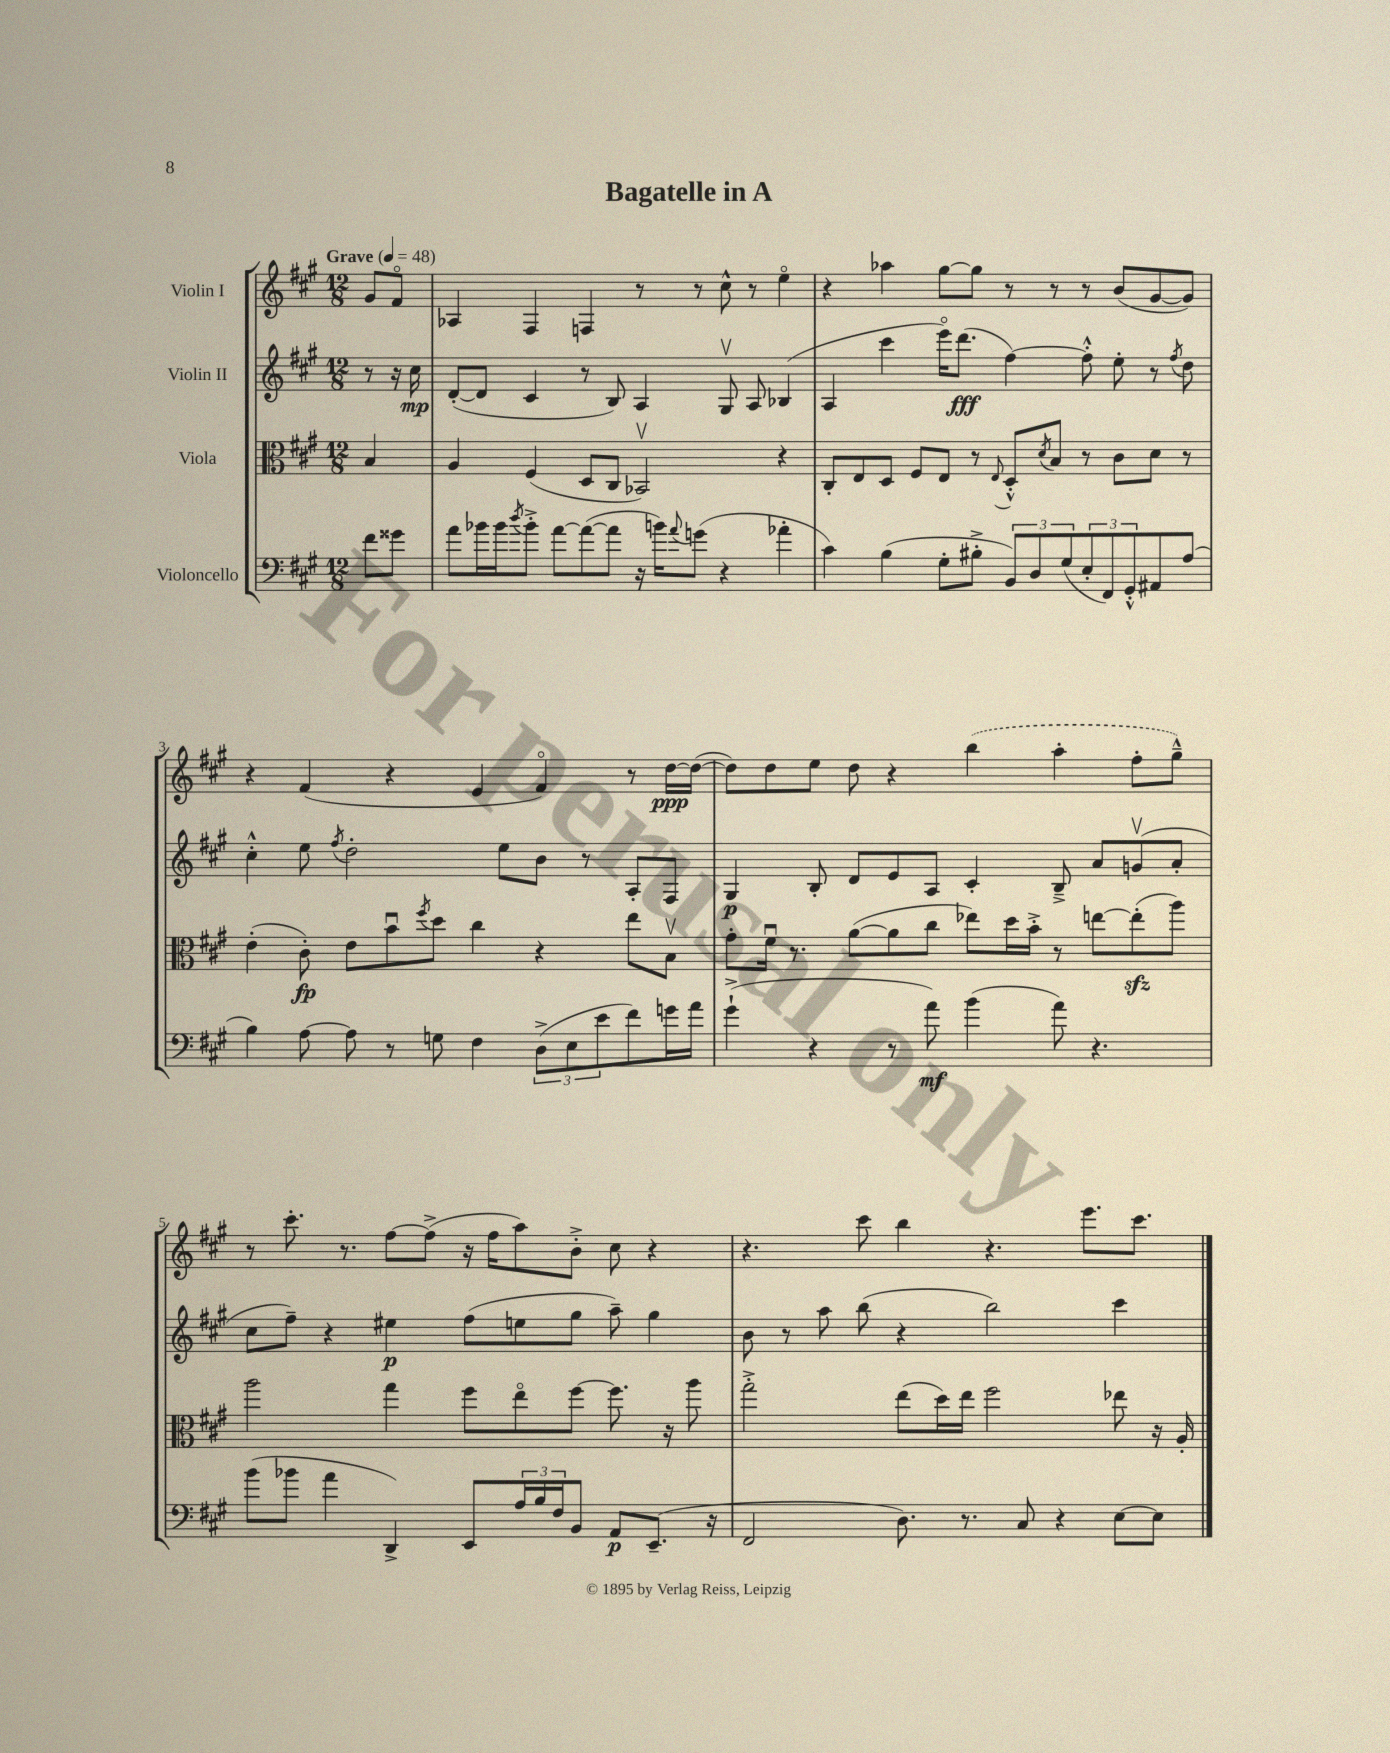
\header { title = "Bagatelle in A" }
<<
\new StaffGroup <<
\new Staff = "s0" \with { instrumentName = "Violin I" } {
    \clef treble \key a \major \numericTimeSignature \time 12/8 \partial 4 \tempo "Grave" 4 = 48
    gis'8 fis'8\flageolet |
    aes4 fis4 f4 r8 r8 cis''8-^ r8 e''4\flageolet |
    r4 aes''4 gis''8~ gis''8 r8 r8 r8 b'8( gis'8~ gis'8) |
    r4 fis'4( r4 e'4 fis'4\flageolet) r8 d''16~\ppp d''16~( |
    d''8) d''8 e''8 d''8 r4 \once \slurDashed b''4( a''4-. fis''8-. gis''8---^) |
    r8 cis'''8.-. r8. fis''8~ fis''8->( r16 fis''16 a''8) b'8-.-> cis''8 r4 |
    r4. cis'''8 b''4 r4. e'''8. cis'''8. \bar "|." |
}
\new Staff = "s1" \with { instrumentName = "Violin II" } {
    \clef treble \key a \major \numericTimeSignature \time 12/8 \partial 4
    r8 r16 cis''16\mp |
    d'8~-.( d'8 cis'4 r8 b8) a4 gis8\upbow a8 bes4( |
    a4 cis'''4 e'''16\flageolet) d'''8.\fff( fis''4~) fis''8-.-^ e''8-. r8 \acciaccatura { fis''8 } d''8 |
    cis''4-.-^ e''8 \acciaccatura { fis''8 } d''2-. e''8 b'8 r8 a8-. fis8 |
    gis4\p b8-. d'8 e'8 a8 cis'4-. b8---> a'8 g'8\upbow( a'8-. |
    cis''8 fis''8--) r4 eis''4\p fis''8( e''8 gis''8 a''8--) gis''4 |
    b'8 r8 a''8 b''8( r4 b''2) cis'''4 \bar "|." |
}
\new Staff = "s2" \with { instrumentName = "Viola" } {
    \clef alto \key a \major \numericTimeSignature \time 12/8 \partial 4
    b4 |
    a4 fis4( d8 cis8 bes,2\upbow) r4 |
    cis8-. e8 d8 fis8 e8 r8 \appoggiatura { e8 } d8-.-^ \acciaccatura { d'8 } b8 r8 cis'8 d'8 r8 |
    e'4-.( cis'8-.\fp) e'8 b'8\downbow \acciaccatura { fis''8 } d''8 cis''4 r4 e''8 b8\upbow |
    gis'8-. fis'16\downbow r8. a'8~( a'8 cis''8 ees''8) d''16 b'16-.-> r8 e''8~ e''8-.\sfz( a''8) |
    a''2 gis''4 fis''8 e''8\flageolet fis''8~ fis''8. r16 a''8 |
    gis''2-.-> e''8( d''16) e''16 fis''2 ees''8 r16 a16-. \bar "|." |
}
\new Staff = "s3" \with { instrumentName = "Violoncello" } {
    \clef bass \key a \major \numericTimeSignature \time 12/8 \partial 4
    fis'8 gisis'8 |
    a'8 bes'16 bes'16 \acciaccatura { d''8 } bes'8-.-> a'8~ a'8~( a'8 r16 b'16) \appoggiatura { a'8 } g'8( r4 aes'4-. |
    cis'4) b4( gis8-. bis8-.-> \tuplet 3/2 { b,8) d8 gis8( } \tuplet 3/2 { e8-. fis,8) gis,8-.-^ } ais,8 a8( |
    b4) a8~ a8 r8 g8 fis4 \tuplet 3/2 { d8->( e8 e'8 } fis'8) g'16 a'16 |
    gis'4-!->( r4 r8 a'8\mf) b'4( a'8) r4. |
    b'8( bes'8 a'4 d,4->) e,8 \tuplet 3/2 { a16 b16 fis16 } b,8 a,8\p e,8.--( r16 |
    fis,2 d8.) r8. cis8 r4 e8~ e8 \bar "|." |
}
>>
>>
